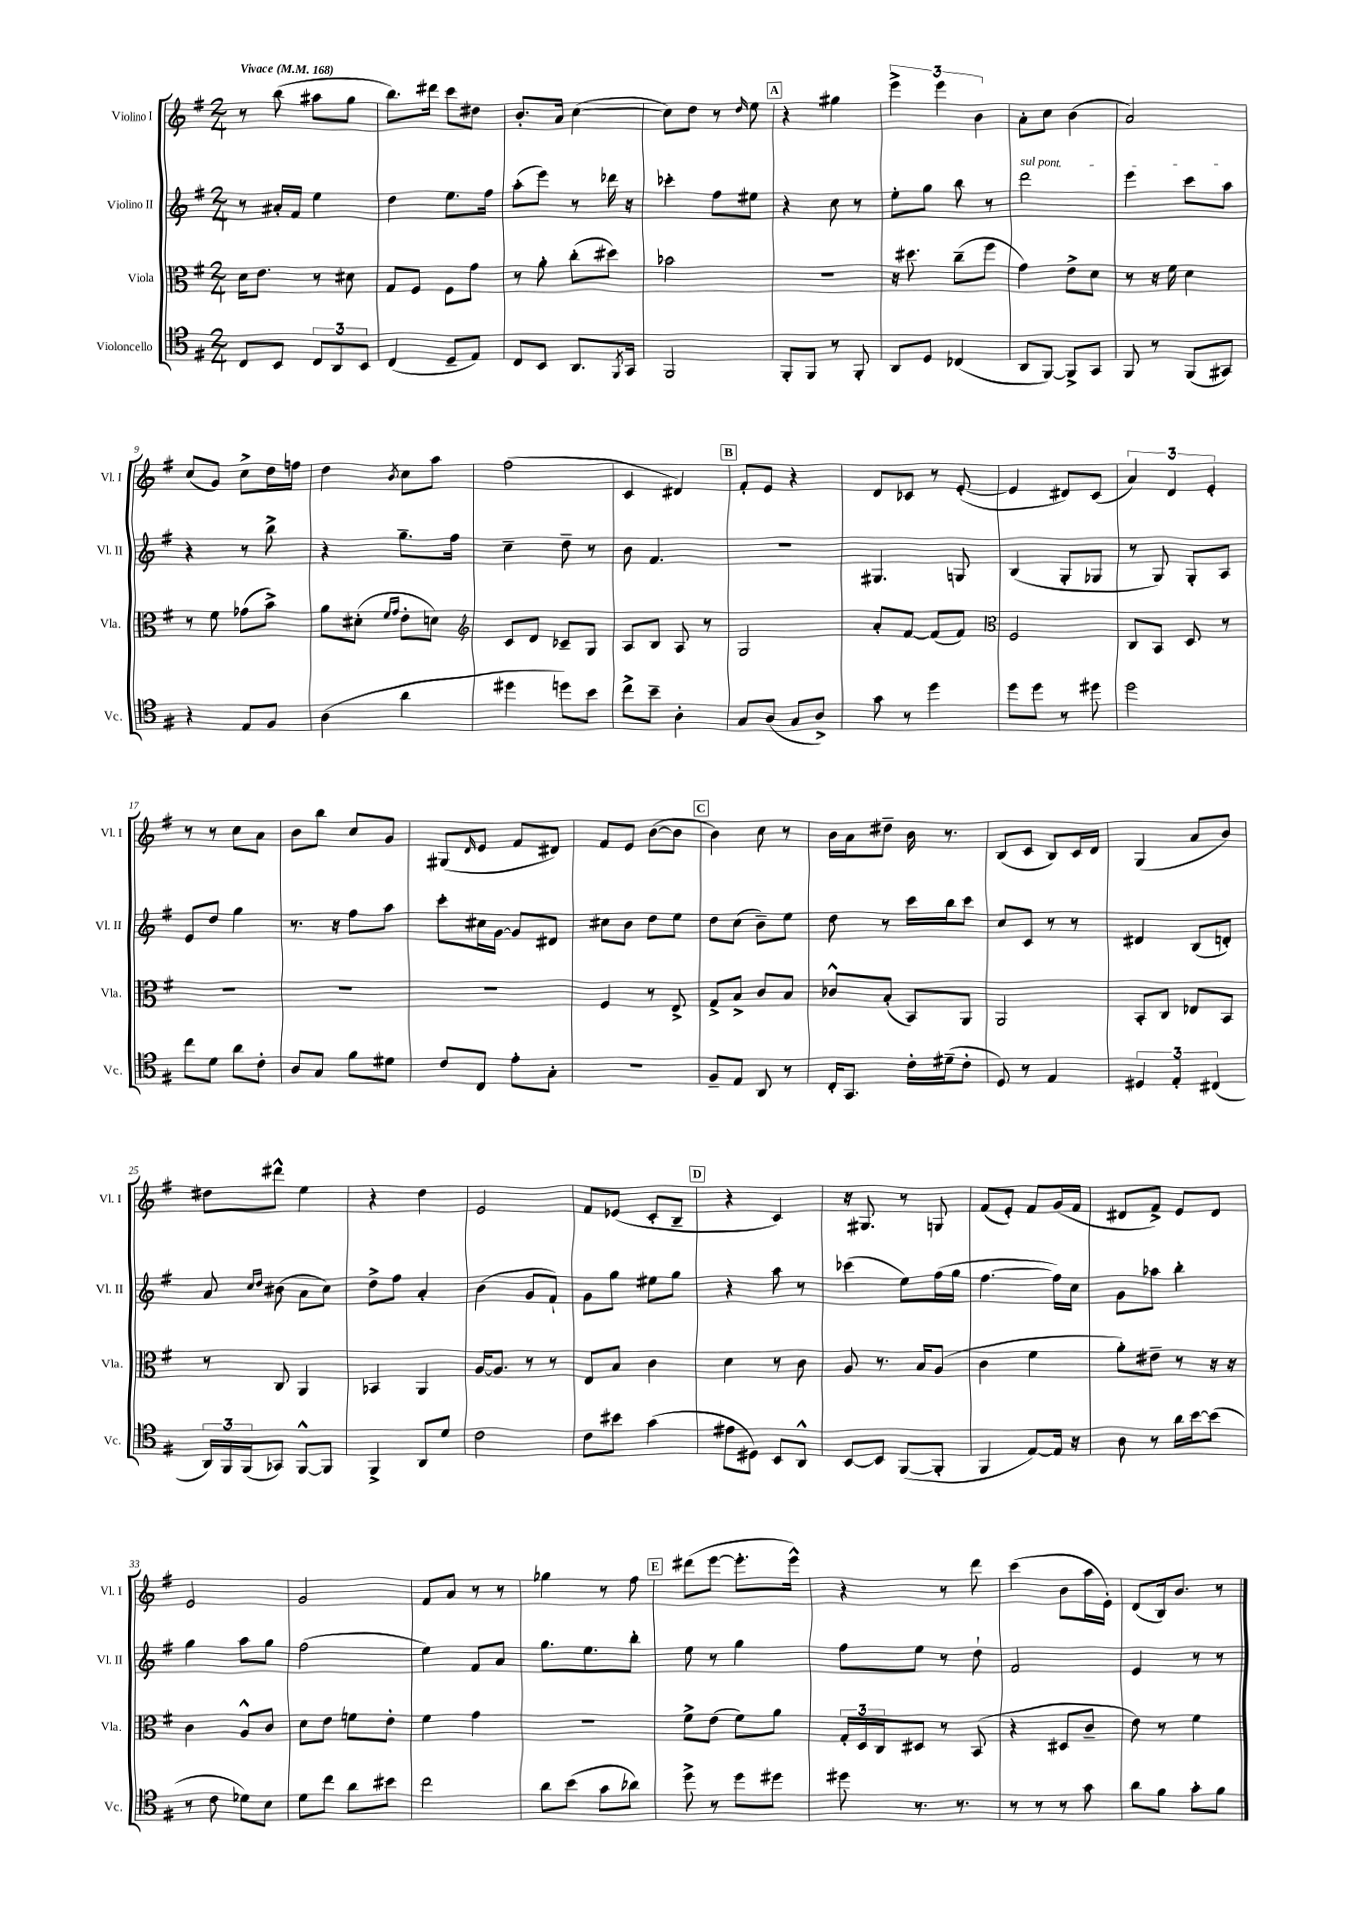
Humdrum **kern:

**kern	**kern	**kern	**kern
*staff4	*staff3	*staff2	*staff1
*clefC4	*clefC3	*clefG2	*clefG2
*k[f#]	*k[f#]	*k[f#]	*k[f#]
*M2/4	*M2/4	*M2/4	*M2/4
*MM168	*MM168	*MM168	*MM168
8C	16d	8r	8r
.	8.e	.	.
8BB	.	16a#'	(8bb
.	.	16f#	.
12C	8r	4ee	8aa#
12AA	.	.	.
.	8d#	.	8gg
12BB	.	.	.
=	=	=	=
(4C	8G	4dd	8.bb)
.	8F#	.	.
.	.	.	16ddd#
8D~	8F#	8.ee	8ccc
8E)	8g	.	8dd#
.	.	16ff#	.
=	=	=	=
8C	8r	(8aa'	8.b'
8BB	8a'	8eee)	.
.	.	.	16a
8.AA	(8cc'	8r	([4cc
.	8dd#)	16ddd-	.
8qFF#	.	.	.
16GG	.	16r	.
=	=	=	=
2FF#	2b-	4ccc-'	8cc])
.	.	.	8dd
.	.	8ff#	8r
.	.	.	16qqdd
.	.	8ee#	8ee
=	=	=	=
8FF#'	2r	4r	4r
8FF#	.	.	.
8r	.	8cc	4gg#
8FF#'	.	8r	.
=	=	=	=
8AA	16r	8ee'	6eee^
.	8.dd#	.	.
8D	.	8gg	.
.	.	.	6eee
(4C-	(8cc~	8bb	.
.	.	.	6b
.	8ff#	8r	.
=	=	=	=
8AA	4g)	2ddd	8a'
[8FF#)	.	.	8cc
8FF#^]	8e^	.	(4b
8GG	8d	.	.
=	=	=	=
8FF#	8r	4eee	2a)
8r	16r	.	.
.	16f#	.	.
(8FF#	4d	8ccc	.
8GG#)	.	8aa	.
=	=	=	=
4r	8r	4r	(8cc
.	8f#	.	8g)
8E	(8g-	8r	8cc^
8F#	8b^)	8bb^	16dd
.	.	.	16ff
=	=	=	=
(4A	8a	4r	4dd
.	(8d#'	.	.
.	16qqf#	.	.
.	16qqg	.	8qb
4a	8e'	8.gg~	8cc
.	8d)	.	8aa
.	.	16ff#	.
=	=	=	=
*	*clefG2	*	*
4dd#	8c	4cc~	(2ff#
.	8d	.	.
8dd)	8c-~	8dd~	.
8b	8G	8r	.
=	=	=	=
8cc^	8A	8b	4c
8b~	8B	4.f#	.
4A'	8A	.	4d#)
.	8r	.	.
=	=	=	=
8G	2G	2r	8f#'
(8A	.	.	8e
8G	.	.	4r
8A^)	.	.	.
=	=	=	=
8g	8a'	4.G#	8d
8r	[8f#	.	8c-
4dd	(8f#]	.	8r
.	8f#)	8G	([8e'
=	=	=	=
*	*clefC3	*	*
8dd	2F#	(4B	4e]
8dd	.	.	.
8r	.	8G'	8d#)
8dd#	.	8G-	(8c
=	=	=	=
2dd	8C	8r	6a)
.	8BB	8G)	.
.	.	.	6d
.	8D	8G'	.
.	.	.	6e'
.	8r	8A	.
=	=	=	=
8cc	2r	8e	8r
8d	.	8dd	8r
8a	.	4gg	8cc
8c'	.	.	8a
=	=	=	=
8A	2r	8.r	8b
8G	.	.	8bb
.	.	16r	.
8f#	.	8ff#	8cc
8d#	.	8aa	8g
=	=	=	=
8c	2r	8ccc'	(8G#
.	.	.	16qqd
8C	.	16cc#	8e
.	.	[16g	.
8e'	.	8g]	8f#
8G'	.	8d#	8d#)
=	=	=	=
2r	4F#	8cc#	8f#
.	.	8b	8e
.	8r	8dd	([8b
.	8E^	8ee	8b]
=	=	=	=
8F#~	8G^	8dd	4b)
8E	8B^	(8cc	.
8AA	8c	8b~)	8cc
8r	8B	8ee	8r
=	=	=	=
16C'	8c-^^	8dd	16b
8.GG	.	.	16a
.	(8B'	8r	8dd#~
16c'	8BB)	16ccc	16b
(16d#~	.	16bb	8.r
8c'	8AA	8ccc	.
=	=	=	=
8D)	2AA	8cc	(8B
8r	.	8c	8c
4E	.	8r	8B)
.	.	8r	16c
.	.	.	16d
=	=	=	=
6D#	8BB'	4d#	(4G
.	8C	.	.
6E'	.	.	.
.	8E-	(8B	8a
(6C#	.	.	.
.	8BB	8d')	8b)
=	=	=	=
24AA)	8r	8a	8dd#
24FF#	.	.	.
(24FF#	.	.	.
.	.	16qqcc	.
.	.	16qqdd	.
8GG-)	8C	(8b#	8ddd#^^
[8FF#^^	4AA	8a	4ee
8FF#]	.	8cc)	.
=	=	=	=
4FF#^	4BB-	8dd^	4r
.	.	8ff#	.
8AA	4AA	4a'	4dd
8d	.	.	.
=	=	=	=
2c	[16A	(4b	2e
.	8.A]	.	.
.	8r	8g	.
.	8r	8f#`)	.
=	=	=	=
8c	8E	8g	8f#
8b#	8B	8gg	(8e-
(4g	4c	8ee#	8c'
.	.	8gg	8B~
=	=	=	=
8e#	4d	4r	4r
8D#)	.	.	.
8BB	8r	8aa	4c)
8AA^^	8c	8r	.
=	=	=	=
[8BB	8A	(4ccc-	16r
.	.	.	8.G#
8BB]	8.r	.	.
([8FF#	.	8ee)	8r
.	16B	.	.
8FF#']	(8A	(16ff#	8G
.	.	16gg	.
=	=	=	=
4FF#	4c	[4.ff#	(8f#
.	.	.	8e')
[8E)	4f#	.	8f#
16E]	.	16ff#])	(16g
16r	.	16cc	16f#
=	=	=	=
8A	8a')	8g	8d#
8r	8e#~	8aa-	8f#^)
16a	8r	4bb'	8e
[16b	.	.	.
(8b]	16r	.	8d#
.	16r	.	.
=	=	=	=
8r	4c	4gg	2e
8c	.	.	.
8d-)	8A^^	8aa	.
8B	8c	8gg	.
=	=	=	=
8d	8d	(2ff#	2g
8cc	8e	.	.
8a	8f	.	.
8b#	8e'	.	.
=	=	=	=
2cc	4f#	4ee)	8f#
.	.	.	8a
.	4g	8f#	8r
.	.	8a	8r
=	=	=	=
8a	2r	8.gg	4gg-
(8b	.	.	.
.	.	8.ee	.
8g	.	.	8r
8a-)	.	8bb'	8ff#
=	=	=	=
8dd^	8f#^	8ee	(8ddd#
8r	(8e	8r	[8eee
8dd	8f#)	4gg	8.eee']
8dd#	8a	.	.
.	.	.	16eee^^)
=	=	=	=
8dd#	24G'	8ff#	4r
.	24D	.	.
.	24C	.	.
8.r	8D#	8ee	.
.	8r	8r	8r
8.r	.	.	.
.	(8BB	8dd`	8ddd
=	=	=	=
8r	4r	2f#	(4ccc
8r	.	.	.
8r	8D#	.	8b
8g	8c~	.	16aa
.	.	.	16e')
=	=	=	=
8a	8e)	4e	(8d
8f#	8r	.	16B)
.	.	.	8.b
8g'	4f#	8r	.
8f#	.	8r	8r
==	==	==	==
*-	*-	*-	*-
